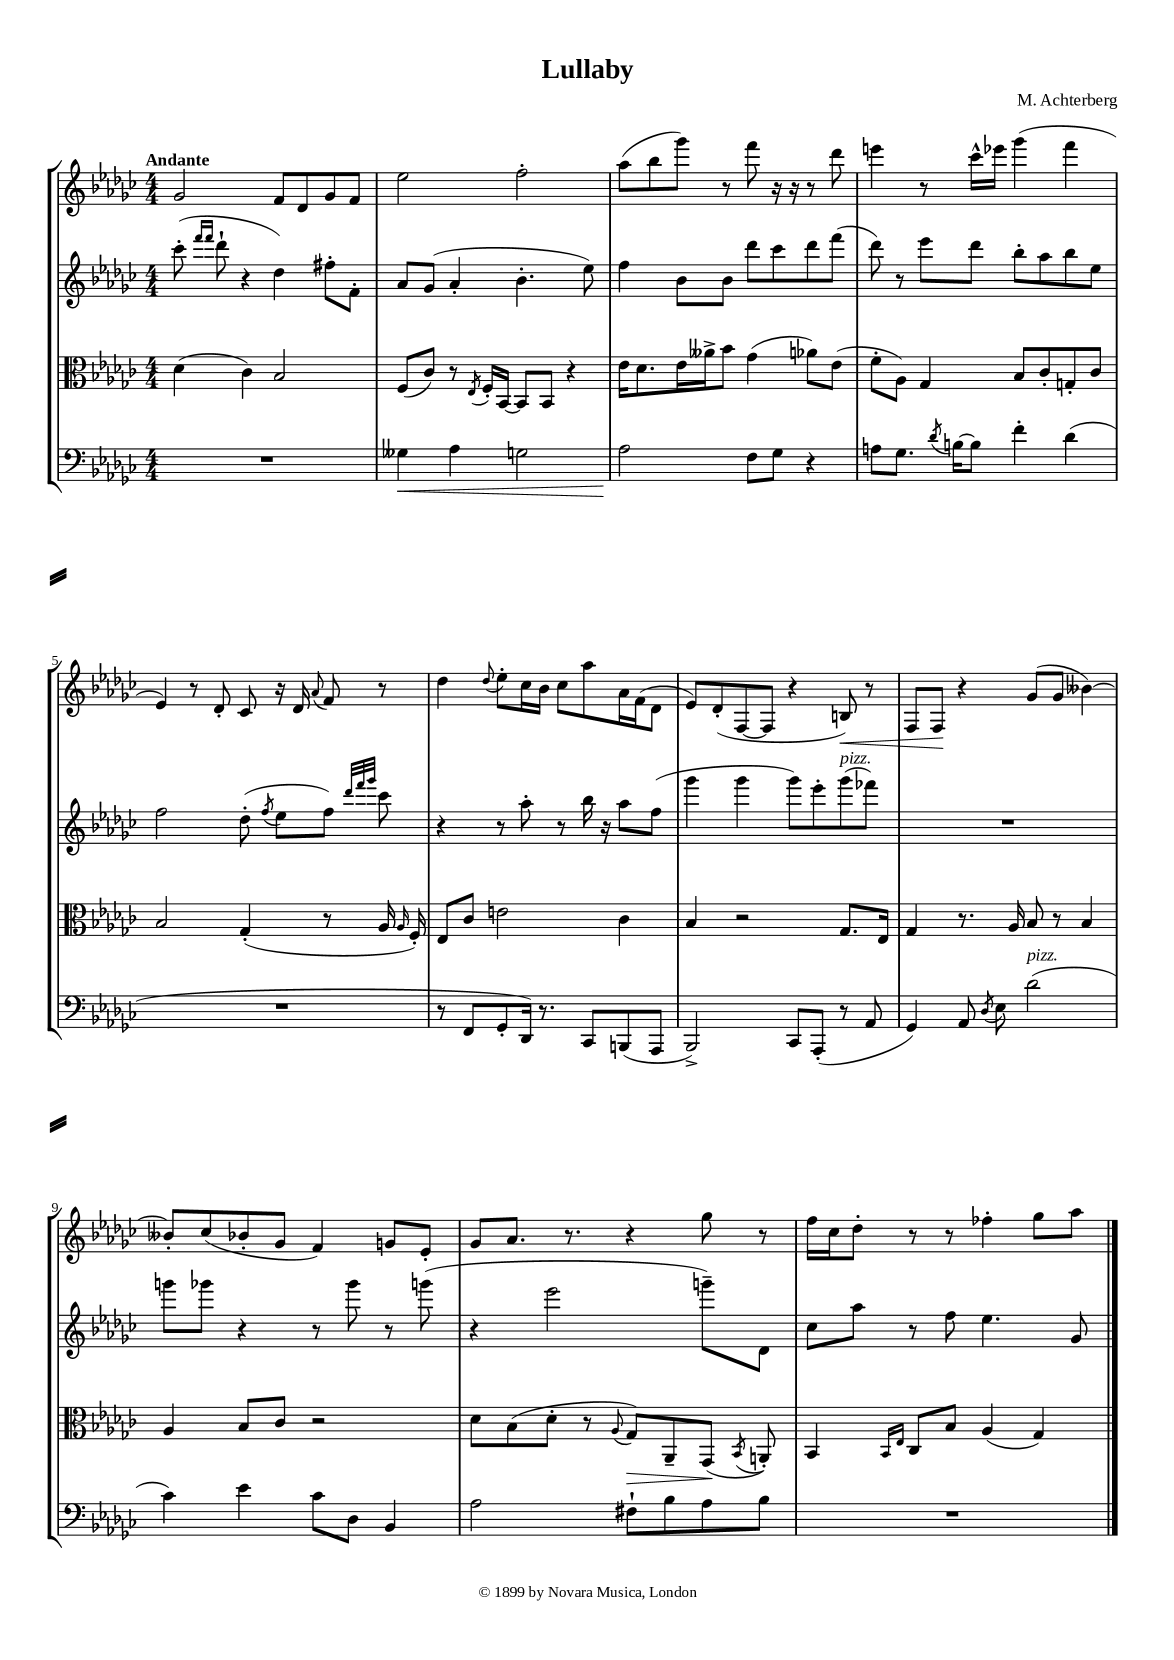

**kern	**dynam	**kern	**dynam	**kern	**kern	**dynam
*part4	*part4	*part3	*part3	*part2	*part1	*part1
*staff4	*staff4	*staff3	*staff3	*staff2	*staff1	*staff1
*clefF4	*	*clefC3	*	*clefG2	*clefG2	*
*k[b-e-a-d-g-c-]	*	*k[b-e-a-d-g-c-]	*	*k[b-e-a-d-g-c-]	*k[b-e-a-d-g-c-]	*
*M4/4	*	*M4/4	*	*M4/4	*M4/4	*
=1	=1	=1	=1	=1	=1	=1
!	!	!	!	!	!LO:TX:a:B:t=Andante	!
1r	.	(4d-\	.	(8ccc-'\	2g-/	.
.	.	.	.	16qqfff/LL	.	.
.	.	.	.	16qqfff/JJ	.	.
.	.	.	.	8ddd-`\	.	.
.	.	4c-\)	.	4r	.	.
.	.	2B-/	.	4dd-\)	8f/L	.
.	.	.	.	.	8d-/	.
.	.	.	.	8ff#X'\L	8g-/	.
.	.	.	.	8f'\J	8f/J	.
=2	=2	=2	=2	=2	=2	=2
!	!LO:HP:b	!	!	!	!	!
4G--X\	<	(8F/L	.	8a-/L	2ee-\	.
.	.	8c-/J)	.	(8g-/J	.	.
4A-\	.	8r	.	4a-'/	.	.
.	.	8qE-/	.	.	.	.
.	.	16F'/LL	.	.	.	.
.	.	[16BB-/JJ	.	.	.	.
2Gn\	.	8BB-/L]	.	4.b-'\	2ff'\	.
.	.	8BB-/J	.	.	.	.
.	.	4r	.	.	.	.
.	.	.	.	8ee-\)	.	.
=3	=3	=3	=3	=3	=3	=3
2A-\	.	16e-\KL	.	4ff\	(8aa-\L	.
.	.	8.d-\	.	.	.	.
.	.	.	.	.	8bb-\	.
.	.	16e-\L	.	8b-\L	8ggg-\J)	.
.	.	16a--X^\J	.	.	.	.
.	.	8b-\J	.	8b-\J	8r	.
8F\L	[	(4g-\	.	8ddd-\L	8fff\	.
8G-\J	.	.	.	8ccc-\	16r	.
.	.	.	.	.	16r	.
4r	.	8a-X\L)	.	8ddd-\	8r	.
.	.	(8e-\J	.	(8fff\J	8ddd-\	.
=4	=4	=4	=4	=4	=4	=4
8An\L	.	8f'\L	.	8ddd-\)	4eeen\	.
8.G-\J	.	8A-\J)	.	8r	.	.
.	.	4G-/	.	8eee-\L	8r	.
8qd-/	.	.	.	.	.	.
[16Bn\KL	.	.	.	.	.	.
8B\J]	.	.	.	8ddd-\J	16ccc-^^\LL	.
.	.	.	.	.	16eee-X\JJ	.
4f'\	.	8B-/L	.	8bb-'\L	(4ggg-\	.
.	.	8c-'/	.	8aa-\	.	.
(4d-\	.	8Gn'/	.	8bb-\	4fff\	.
.	.	8c-/J	.	8ee-\J	.	.
!!LO:LB:g=z
=5	=5	=5	=5	=5	=5	=5
1r	.	2B-/	.	2ff\	4e-/)	.
.	.	.	.	.	8r	.
.	.	.	.	.	8d-'/	.
.	.	(4G-'/	.	(8dd-'\	8c-/	.
.	.	.	.	8qff/	.	.
.	.	.	.	8ee-\L	16r	.
.	.	.	.	.	16d-/	.
.	.	.	.	.	8qqa-/	.
.	.	8r	.	8ff\J)	8f/	.
.	.	.	.	32qqddd-/LLL	.	.
.	.	.	.	32qqfff/	.	.
.	.	.	.	32qqggg-/JJJ	.	.
.	.	16A-/	.	8ccc-\	8r	.
.	.	16qqA-/	.	.	.	.
.	.	16F'/)	.	.	.	.
=6	=6	=6	=6	=6	=6	=6
8r	.	8E-/L	.	4r	4dd-\	.
8FF/L	.	8c-/J	.	.	.	.
.	.	.	.	.	8qqdd-/	.
8GG-'/	.	2en\	.	8r	8ee-'\L	.
16DD-/Jk)	.	.	.	8aa-'\	16cc-\L	.
8.r	.	.	.	.	16b-\JJ	.
.	.	.	.	8r	8cc-\L	.
8CC-/L	.	.	.	16bb-\	8aa-\	.
.	.	.	.	16r	.	.
(8BBBn/	.	4c-\	.	8aa-\L	16a-\L	.
.	.	.	.	.	(16f\J	.
8AAA-/J	.	.	.	(8ff\J	8d-\J	.
=7	=7	=7	=7	=7	=7	=7
2BBB-^/)	.	4B-/	.	4ggg-\	8e-/L)	.
.	.	.	.	.	(8d-'/	.
.	.	2r	.	4ggg-\	[8F/	.
.	.	.	.	.	8F/J]	.
8CC-/L	.	.	.	8ggg-\L)	4r	.
(8AAA-'/J	.	.	.	8eee-'\	.	.
!	!	!	!	!LO:TX:a:i:t=pizz.	!	!
!	!	!	!	!	!	!LO:HP:b
8r	.	8.G-/L	.	(8ggg-\	8Bn/)	<
8AA-/	.	.	.	8fff-X\J)	8r	.
.	.	16E-/Jk	.	.	.	.
=8	=8	=8	=8	=8	=8	=8
4GG-/)	.	4G-/	.	1r	8F/L	.
.	.	.	.	.	8F/J	.
8AA-/	.	8.r	.	.	4r	[
8qD-/	.	.	.	.	.	.
8E-\	.	.	.	.	.	.
.	.	16A-/	.	.	.	.
!LO:TX:a:i:t=pizz.	!	!	!	!	!	!
(2d-\	.	8B-/	.	.	(8g-/L	.
.	.	8r	.	.	8g-/J	.
.	.	4B-/	.	.	[4b--X\)	.
!!LO:LB:g=z
=9	=9	=9	=9	=9	=9	=9
4c-\)	.	4A-/	.	8gggn\L	8b--X'/L]	.
.	.	.	.	8ggg-X\J	(8cc-/	.
4e-\	.	8B-/L	.	4r	8b-X'/	.
.	.	8c-/J	.	.	8g-/J	.
8c-\L	.	2r	.	8r	4f/)	.
8D-\J	.	.	.	8ggg-\	.	.
4BB-/	.	.	.	8r	8gn/L	.
.	.	.	.	(8gggn\	8e-'/J	.
=10	=10	=10	=10	=10	=10	=10
2A-\	.	8d-\L	.	4r	8g-/L	.
.	.	(8B-\	.	.	8.a-/J	.
.	.	8d-'\J	.	2eee-\	.	.
.	.	.	.	.	8.r	.
.	.	8r	.	.	.	.
.	.	8qqA-/	.	.	.	.
!	!	!	!LO:HP:b	!	!	!
8F#X`\L	.	8G-/L)	>	.	4r	.
8B-\	.	8AA-~/	.	.	.	.
8A-\	.	(8GG-/J	.	8gggn~\L)	8gg-\	.
.	.	8qBB-/	.	.	.	.
8B-\J	.	8AAn'/)	]	8d-\J	8r	.
=11	=11	=11	=11	=11	=11	=11
1r	.	4BB-/	.	8cc-\L	16ff\LL	.
.	.	.	.	.	16cc-\J	.
.	.	.	.	8aa-\J	8dd-'\J	.
.	.	16qqBB-/LL	.	.	.	.
.	.	16qqE-/JJ	.	.	.	.
.	.	8C-/L	.	8r	8r	.
.	.	8B-/J	.	8ff\	8r	.
.	.	(4A-/	.	4.ee-\	4ff-X'\	.
.	.	4G-/)	.	.	8gg-\L	.
.	.	.	.	8g-/	8aa-\J	.
==	==	==	==	==	==	==
*-	*-	*-	*-	*-	*-	*-
